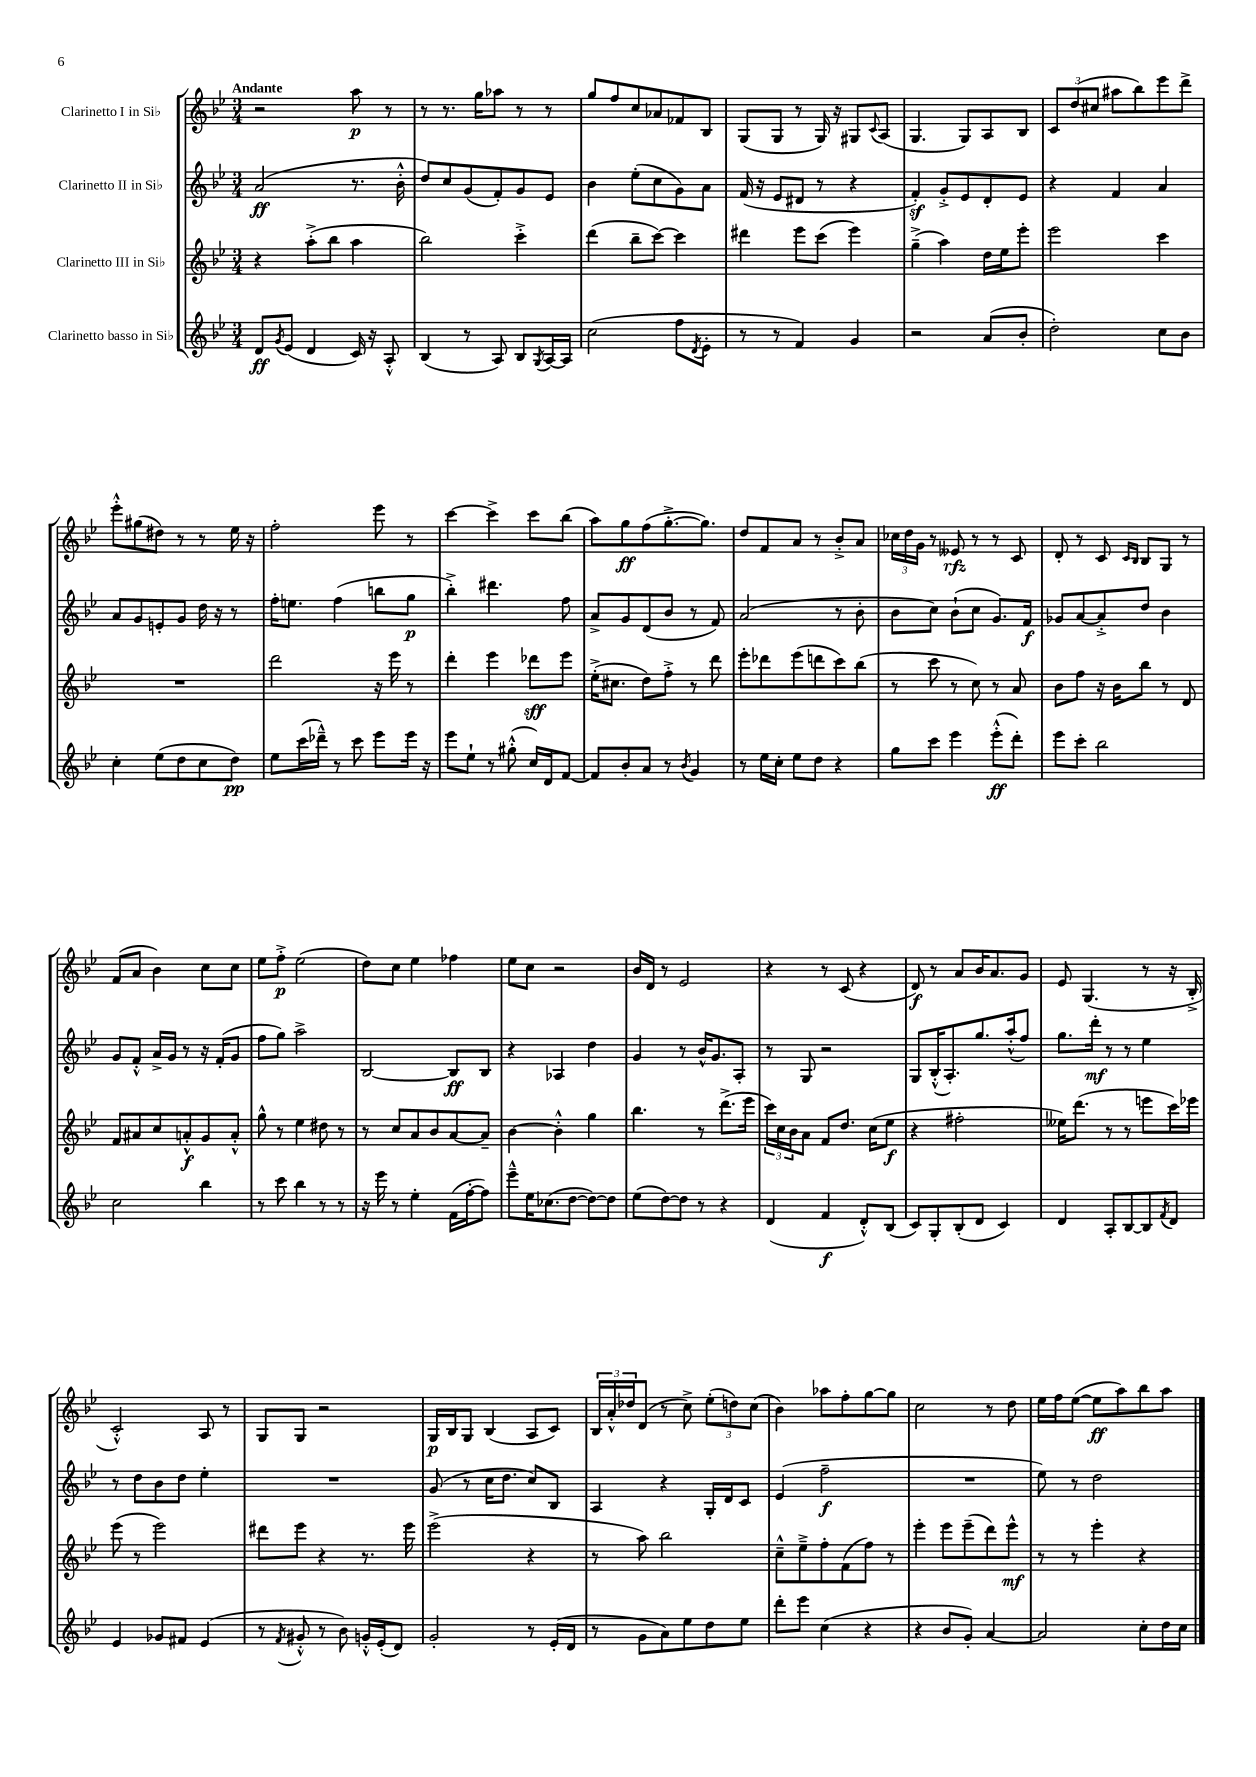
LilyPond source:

<<
\new StaffGroup <<
\new Staff = "s0" \with { instrumentName = "Clarinetto I in Sib" } {
    \clef treble \key bes \major \numericTimeSignature \time 3/4 \tempo "Andante"
    r2 a''8\p r8 |
    r8 r8. g''16 aes''8 r8 r8 |
    g''8 f''8 c''8 aes'8 fes'8 bes8 |
    g8( g8 r8 g16) r16 gis8 \appoggiatura { c'8 } a8( |
    g4. g8) a8 bes8 |
    \tuplet 3/2 { c'8 d''8( cis''8 } ais''8 bes''8) ees'''8 d'''8-> |
    ees'''8-.-^ gis''8( dis''8) r8 r8 ees''16 r16 |
    f''2-. ees'''8 r8 |
    c'''4~ c'''4-> c'''8 bes''8( |
    a''8) g''8\ff f''8( g''8.~-.-> g''8.) |
    d''8 f'8 a'8 r8 bes'8-.-> a'8 |
    \tuplet 3/2 { ces''16 d''16 g'16 } r8 eeses'8\rfz r8 r8 c'8 |
    d'8-. r8 c'8 \grace { c'16 bes16 } bes8 g8 r8 |
    f'8( a'8 bes'4) c''8 c''8 |
    ees''8 f''8-.->\p ees''2( |
    d''8) c''8 ees''4 fes''4 |
    ees''8 c''8 r2 |
    bes'16 d'16 r8 ees'2 |
    r4 r8 c'8( r4 |
    d'8\f) r8 a'8 bes'16 a'8. g'8 |
    ees'8 g4.( r8 r16 bes16-.-> |
    c'2-.-^) a8 r8 |
    g8 g8 r2 |
    g16\p bes16 g8 bes4( a8 c'8) |
    \tuplet 3/2 { bes16 a'16-.-^ des''16 } d'8( r8 c''8->) \tuplet 3/2 { ees''8-.( d''8) c''8( } |
    bes'4) aes''8 f''8-. g''8~ g''8 |
    c''2 r8 d''8 |
    ees''16 f''16 ees''8~( ees''8\ff a''8) bes''8 a''8 \bar "|." |
}
\new Staff = "s1" \with { instrumentName = "Clarinetto II in Sib" } {
    \clef treble \key bes \major \numericTimeSignature \time 3/4
    a'2\ff( r8. bes'16-.-^ |
    d''8) c''8 g'8( f'8-.) g'8 ees'8 |
    bes'4 ees''8-.( c''8 g'8) a'8 |
    f'16( r16 ees'8 dis'8 r8 r4 |
    f'4-.\sf) g'8-.-> ees'8 d'8-. ees'8 |
    r4 f'4 a'4 |
    a'8 g'8 e'8-. g'8 d''16 r16 r8 |
    f''16-. e''8. f''4( b''8 g''8\p |
    bes''4-.->) dis'''4. f''8 |
    a'8-> g'8 d'8( bes'8 r8 f'8) |
    a'2( r8 bes'8-. |
    bes'8 c''8) bes'8-!( c''8 g'8.) f'16\f |
    ges'8 a'8~ a'8-.-> d''8 bes'4 |
    g'8 f'8-.-^ a'16-> g'16 r8 r16 f'16-.( g'8 |
    f''8 g''8) a''2-> |
    bes2~ bes8\ff bes8 |
    r4 aes4 d''4 |
    g'4 r8 bes'16-^ g'8. a8-. |
    r8 g8 r2 |
    g8 bes16-.-^( a8.-.) g''8. a''16-.-^( f''8) |
    g''8. d'''16-.\mf r8 r8 ees''4 |
    r8 d''8 bes'8 d''8 ees''4-. |
    R2. |
    g'8( r8 c''16 d''8. c''8) bes8 |
    a4 r4 g16-. d'16 c'8 |
    ees'4( f''2--\f |
    R2. |
    ees''8) r8 d''2 \bar "|." |
}
\new Staff = "s2" \with { instrumentName = "Clarinetto III in Sib" } {
    \clef treble \key bes \major \numericTimeSignature \time 3/4
    r4 a''8-.->( bes''8 a''4 |
    bes''2) c'''4-.-> |
    d'''4( bes''8-- c'''8~) c'''4 |
    dis'''4 ees'''8 c'''8( ees'''4) |
    g''4--->( a''4) d''16 ees''16 ees'''8-. |
    ees'''2 c'''4 |
    R2. |
    d'''2 r16 ees'''16 r8 |
    d'''4-. ees'''4 des'''8\sff ees'''8 |
    ees''16-.->( cis''8. d''8) f''8-.-> r8 d'''8 |
    ees'''8-. des'''8 ees'''8( d'''8 c'''8) bes''8( |
    r8 c'''8 r8 c''8) r8 a'8 |
    bes'8 f''8 r16 bes'16 bes''8 r8 d'8 |
    f'8 ais'8 c''8 a'8-.-^\f g'8 a'8-.-^ |
    g''8-^ r8 ees''4 dis''8 r8 |
    r8 c''8 a'8 bes'8 a'8~ a'8-- |
    bes'4~ bes'4-.-^ g''4 |
    bes''4. r8 d'''8.->( ees'''16 |
    \tuplet 3/2 { c'''16) c''16 bes'16 } a'8 f'8 d''8. c''16( ees''8\f |
    r4 fis''2-. |
    eeses''16) d'''8.( r8 r8 e'''8 c'''16) ees'''16 |
    ees'''8( r8 ees'''2) |
    dis'''8 ees'''8 r4 r8. ees'''16 |
    ees'''2->( r4 |
    r8 a''8) bes''2 |
    c''8---^ ees''8---> f''8-. f'8( f''8) r8 |
    ees'''4-. ees'''8 ees'''8--( d'''8) ees'''8-^\mf |
    r8 r8 ees'''4-. r4 \bar "|." |
}
\new Staff = "s3" \with { instrumentName = "Clarinetto basso in Sib" } {
    \clef treble \key bes \major \numericTimeSignature \time 3/4
    d'8\ff \acciaccatura { g'8 } ees'8( d'4 c'16) r16 a8-.-^ |
    bes4( r8 a8) bes8 \acciaccatura { g8 } a16~ a16 |
    c''2( f''8 \acciaccatura { d'8 } ees'8-. |
    r8 r8 f'4) g'4 |
    r2 a'8( bes'8-. |
    d''2-.) c''8 bes'8 |
    c''4-. ees''8( d''8 c''8 d''8\pp) |
    ees''8 c'''16( des'''16---^) r8 c'''8 ees'''8 ees'''16 r16 |
    ees'''8 ees''8-! r8 gis''8-.-^( c''16) d'16 f'8~ |
    f'8 bes'8-. a'8 r8 \acciaccatura { bes'8 } g'4 |
    r8 ees''16 c''16-. ees''8 d''8 r4 |
    g''8 c'''8 ees'''4 ees'''8-.-^\ff( d'''8-.) |
    ees'''8 c'''8-. bes''2 |
    c''2 bes''4 |
    r8 c'''8 bes''4 r8 r8 |
    r16 ees'''16 r8 ees''4-. f'16( f''16~-. f''8) |
    ees'''8---^ ees''16 ces''8.( d''8~ d''8~) d''8 |
    ees''8( d''8~) d''8 r8 r4 |
    d'4( f'4\f d'8-.-^) bes8( |
    c'8) g8-. bes8-.( d'8 c'4) |
    d'4 a8-. bes8~ bes8 \acciaccatura { f'8 } d'8 |
    ees'4 ges'8 fis'8 ees'4( |
    r8 \acciaccatura { f'8 } gis'8-.-^ r8 bes'8) g'16-.-^ ees'16-.( d'8) |
    g'2-. r8 ees'16-.( d'16 |
    r8 g'8 a'8) ees''8 d''8 ees''8 |
    d'''8-. ees'''8 c''4( r4 |
    r4 bes'8 g'8-.) a'4~ |
    a'2 c''8-. d''16 c''16 \bar "|." |
}
>>
>>
\layout { \context { \Score \remove "Bar_number_engraver" } }
